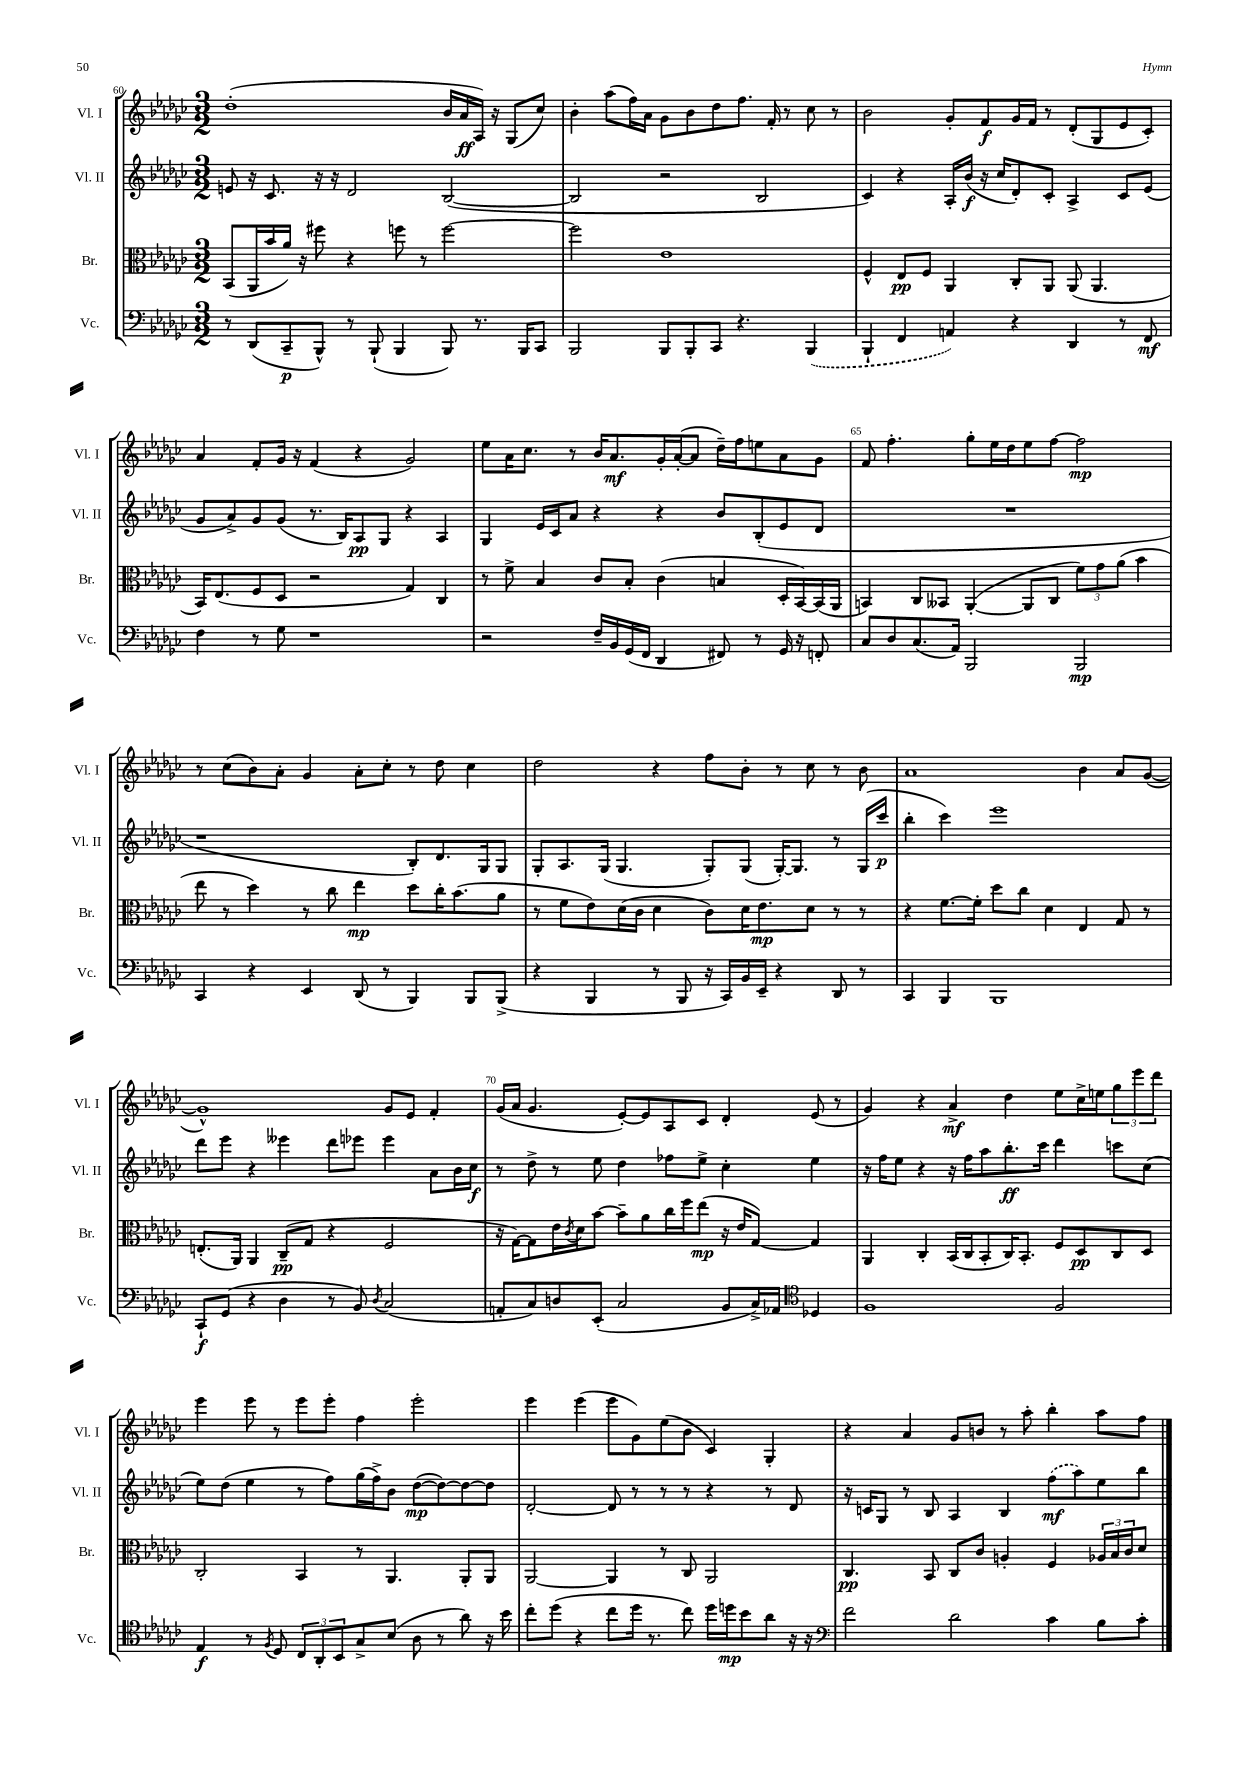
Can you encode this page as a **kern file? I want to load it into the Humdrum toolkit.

**kern	**dynam	**kern	**dynam	**kern	**dynam	**kern	**dynam
*part4	*part4	*part3	*part3	*part2	*part2	*part1	*part1
*staff4	*staff4	*staff3	*staff3	*staff2	*staff2	*staff1	*staff1
*I"Vc.	*	*I"Br.	*	*I"Vl. II	*	*I"Vl. I	*
*I'Vc.	*	*I'Br.	*	*I'Vl. II	*	*I'Vl. I	*
*clefF4	*	*clefC3	*	*clefG2	*	*clefG2	*
*k[b-e-a-d-g-c-]	*	*k[b-e-a-d-g-c-]	*	*k[b-e-a-d-g-c-]	*	*k[b-e-a-d-g-c-]	*
*M3/2	*	*M3/2	*	*M3/2	*	*M3/2	*
=60	=60	=60	=60	=60	=60	=60	=60
8r	.	(8BB-/L	.	8en/	.	(1dd-'	.
(8DD-/L	.	16AA-/L	.	16r	.	.	.
.	.	16b-/	.	8.c-/	.	.	.
8CC-~/	p	16a-/JJ)	.	.	.	.	.
.	.	16r	.	.	.	.	.
8BBB-^^/J)	.	8ff#X\	.	16r	.	.	.
.	.	.	.	16r	.	.	.
8r	.	4r	.	2d-/	.	.	.
(8BBB-`/	.	.	.	.	.	.	.
4BBB-/	.	8ffn\	.	.	.	.	.
.	.	8r	.	.	.	.	.
8BBB-/)	.	[2ff\	.	([2B-/	.	16b-/LL	.
.	.	.	.	.	.	16a-/	ff
8.r	.	.	.	.	.	16A-/JJ)	.
.	.	.	.	.	.	16r	.
.	.	.	.	.	.	(8G-/L	.
16BBB-/KL	.	.	.	.	.	.	.
8CC-/J	.	.	.	.	.	8cc-/J)	.
=61	=61	=61	=61	=61	=61	=61	=61
2BBB-/	.	2ff\]	.	2B-/]	.	4b-'\	.
.	.	.	.	.	.	(8aa-\L	.
.	.	.	.	.	.	16ff\L)	.
.	.	.	.	.	.	16a-\JJ	.
8BBB-/L	.	1e-	.	2r	.	8g-\L	.
8BBB-'/	.	.	.	.	.	8b-\	.
8CC-/J	.	.	.	.	.	8dd-\	.
4.r	.	.	.	.	.	8.ff\J	.
.	.	.	.	2B-/	.	.	.
.	.	.	.	.	.	16f'/	.
.	.	.	.	.	.	8r	.
(4BBB-/	.	.	.	.	.	8cc-\	.
.	.	.	.	.	.	8r	.
=62	=62	=62	=62	=62	=62	=62	=62
4BBB-`/	.	4F^^/	.	4c-/)	.	2b-\	.
4FF/	.	8E-/L	pp	4r	.	.	.
.	.	8F/J	.	.	.	.	.
4AAn/)	.	4AA-/	.	16A-'/LL	.	8g-'/L	.
.	.	.	.	(16b-/JJ	f	.	.
.	.	.	.	16r	.	8f/	f
.	.	.	.	16cc-/KL	.	.	.
4r	.	8C-'/L	.	8d-'/)	.	16g-/L	.
.	.	.	.	.	.	16f/JJ	.
.	.	8AA-/J	.	8c-'/J	.	8r	.
4DD-/	.	(8AA-/	.	4A-^/	.	(8d-'/L	.
.	.	4.AA-/	.	.	.	8G-/	.
8r	.	.	.	8c-/L	.	8e-/	.
8FF/	mf	.	.	(8e-/J	.	8c-'/J)	.
!!LO:LB:g=z
=63	=63	=63	=63	=63	=63	=63	=63
4F\	.	16BB-/KL)	.	8g-/L	.	4a-/	.
.	.	(8.E-/	.	.	.	.	.
.	.	.	.	8a-^/)	.	.	.
8r	.	8F/	.	8g-/	.	8f'/L	.
8G-\	.	8D-/J	.	(8g-/J	.	16g-/Jk	.
.	.	.	.	.	.	16r	.
1r	.	2r	.	8.r	.	(4f/	.
.	.	.	.	16B-/KL)	.	.	.
.	.	.	.	8A-/	pp	4r	.
.	.	.	.	8G-/J	.	.	.
.	.	4G-/)	.	4r	.	2g-/)	.
.	.	4C-/	.	4A-/	.	.	.
=64	=64	=64	=64	=64	=64	=64	=64
2r	.	8r	.	4G-/	.	8ee-\L	.
.	.	8f^\	.	.	.	16a-\K	.
.	.	.	.	.	.	8.cc-\J	.
.	.	4B-/	.	16e-/LL	.	.	.
.	.	.	.	16c-/J	.	.	.
.	.	.	.	8a-/J	.	8r	.
16F~/LL	.	8c-/L	.	4r	.	16b-/KL	.
16BB-/	.	.	.	.	.	8.a-/	mf
(16GG-/	.	8B-'/J	.	.	.	.	.
16FF/JJ	.	.	.	.	.	.	.
4DD-/	.	(4c-\	.	4r	.	16g-'/L	.
.	.	.	.	.	.	([16a-'/J	.
.	.	.	.	.	.	8a-/J]	.
8FF#X/)	.	4Bn/	.	8b-/L	.	16dd-~\LL)	.
.	.	.	.	.	.	16ff\J	.
8r	.	.	.	(8B-'/	.	8een\	.
16GG-/	.	16D-'/LL	.	8e-/	.	8a-\	.
16r	.	[16BB-/)	.	.	.	.	.
8FFn'/	.	(16BB-/]	.	8d-/J	.	8g-\J	.
.	.	16AA-/JJ	.	.	.	.	.
=65	=65	=65	=65	=65	=65	=65	=65
8C-/L	.	4BBn/)	.	1.r	.	8f/	.
8D-/	.	.	.	.	.	4.ff'\	.
(8.C-/	.	8C-/L	.	.	.	.	.
.	.	8BB--X/J	.	.	.	.	.
16AA-/Jk)	.	.	.	.	.	.	.
2BBB-/	.	([4AA-'/	.	.	.	8gg-'\L	.
.	.	.	.	.	.	16ee-\L	.
.	.	.	.	.	.	16dd-\J	.
.	.	8AA-/L]	.	.	.	8ee-\	.
.	.	8C-/J	.	.	.	[8ff\J	.
2BBB-/	mp	12f\L)	.	.	.	2ff\]	mp
.	.	12g-\	.	.	.	.	.
.	.	(12a-\J	.	.	.	.	.
.	.	4b-\	.	.	.	.	.
!!LO:LB:g=z
=66	=66	=66	=66	=66	=66	=66	=66
4CC-/	.	8ee-\	.	1r	.	8r	.
.	.	8r	.	.	.	(8cc-\L	.
4r	.	4dd-\)	.	.	.	8b-\)	.
.	.	.	.	.	.	8a-'\J	.
4EE-/	.	8r	.	.	.	4g-/	.
.	.	8cc-\	.	.	.	.	.
(8DD-/	.	4ee-\	mp	.	.	8a-'\L	.
8r	.	.	.	.	.	8cc-'\J	.
4BBB-/)	.	8dd-\L	.	8B-'/L)	.	8r	.
.	.	16cc-'\K	.	8.d-/	.	8dd-\	.
.	.	(8.b-\	.	.	.	.	.
8BBB-/L	.	.	.	.	.	4cc-\	.
.	.	.	.	16G-/k	.	.	.
(8BBB-^/J	.	8a-\J	.	8G-/J	.	.	.
=67	=67	=67	=67	=67	=67	=67	=67
4r	.	8r	.	8G-'/L	.	2dd-\	.
.	.	8f\L	.	8.A-/	.	.	.
4BBB-/	.	8e-\)	.	.	.	.	.
.	.	.	.	(16G-/Jk	.	.	.
.	.	(16d-\L	.	4.G-/	.	.	.
.	.	16c-\JJ	.	.	.	.	.
8r	.	4d-\	.	.	.	4r	.
8BBB-/	.	.	.	.	.	.	.
16r	.	8c-\L)	.	8G-'/L)	.	8ff\L	.
16CC-/LL)	.	.	.	.	.	.	.
16BB-/	.	16d-\K	.	(8G-/J	.	8b-'\J	.
16EE-~/JJ	.	8.e-\	mp	.	.	.	.
4r	.	.	.	[16G-'/KL)	.	8r	.
.	.	.	.	8.G-/J]	.	.	.
.	.	8d-\J	.	.	.	8cc-\	.
8DD-/	.	8r	.	8r	.	8r	.
8r	.	8r	.	(16G-/LL	.	8b-\	.
.	.	.	.	16ccc-/JJ	p	.	.
=68	=68	=68	=68	=68	=68	=68	=68
4CC-/	.	4r	.	4bb-'\	.	1a-	.
4BBB-/	.	[8.f\L	.	4ccc-\)	.	.	.
.	.	16f'\Jk]	.	.	.	.	.
1BBB-	.	8dd-\L	.	1eee-	.	.	.
.	.	8cc-\J	.	.	.	.	.
.	.	4d-\	.	.	.	.	.
.	.	4E-/	.	.	.	4b-\	.
.	.	8G-/	.	.	.	8a-/L	.
.	.	8r	.	.	.	([8g-/J	.
!!LO:LB:g=z
=69	=69	=69	=69	=69	=69	=69	=69
8CC-`/L	f	(8.En'/L	.	8ddd-\L	.	1g-^^])	.
(8GG-/J	.	.	.	8eee-\J	.	.	.
.	.	16AA-/Jk)	.	.	.	.	.
4r	.	4AA-/	.	4r	.	.	.
4D-\	.	(8C-~/L	pp	4eee--X\	.	.	.
.	.	8G-/J	.	.	.	.	.
8r	.	4r	.	8ddd-\L	.	.	.
8BB-/)	.	.	.	8eee-X\J	.	.	.
8qD-/	.	.	.	.	.	.	.
(2C-/	.	2F/	.	4eee-\	.	8g-/L	.
.	.	.	.	.	.	8e-/J	.
.	.	.	.	8a-\L	.	4f'/	.
.	.	.	.	16b-\L	.	.	.
.	.	.	.	16cc-\JJ	f	.	.
=70	=70	=70	=70	=70	=70	=70	=70
8AAn'/L	.	16r	.	8r	.	(16g-/LL	.
.	.	[16G-\KL)	.	.	.	16a-/JJ	.
8C-/)	.	8G-\]	.	8dd-^\	.	4.g-/	.
8Dn/	.	16e-\L	.	8r	.	.	.
.	.	8qc-/	.	.	.	.	.
.	.	16d-\J	.	.	.	.	.
(8EE-'/J	.	[8b-\J	.	8ee-\	.	.	.
2C-/	.	8b-~\L]	.	4dd-\	.	[8e-'/L)	.
.	.	8a-\	.	.	.	8e-/]	.
.	.	16cc-\L	.	8ff-X\L	.	8A-/	.
.	.	16ff\J	.	.	.	.	.
.	.	(8ee-\J	mp	8ee-^\J	.	8c-/J	.
8BB-/L	.	16r	.	4cc-'\	.	4d-'/	.
.	.	16e-/KL	.	.	.	.	.
16C-^/L)	.	[8G-/J)	.	.	.	.	.
16AA-X/JJ	.	.	.	.	.	.	.
*clefC4	*	*	*	*	*	*	*
4D-X/	.	4G-/]	.	4ee-\	.	(8e-/	.
.	.	.	.	.	.	8r	.
=71	=71	=71	=71	=71	=71	=71	=71
1F	.	4AA-/	.	16r	.	4g-/)	.
.	.	.	.	16ff\KL	.	.	.
.	.	.	.	8ee-\J	.	.	.
.	.	4C-'/	.	4r	.	4r	.
.	.	(16BB-/LL	.	16r	.	4a-^/	mf
.	.	16C-/J	.	16ff\KL	.	.	.
.	.	8BB-'/	.	8aa-\	.	.	.
.	.	16C-/K)	.	8.bb-'\	ff	4dd-\	.
.	.	8.BB-'/J	.	.	.	.	.
.	.	.	.	16ccc-\Jk	.	.	.
2F/	.	8F/L	.	4ddd-\	.	8ee-\L	.
.	.	8D-/	pp	.	.	16cc-^\L	.
.	.	.	.	.	.	16een\J	.
.	.	8C-/	.	8cccn\L	.	12gg-\	.
.	.	.	.	.	.	12eee-\	.
.	.	8D-/J	.	(8cc-\J	.	.	.
.	.	.	.	.	.	12ddd-\J	.
!!LO:LB:g=z
=72	=72	=72	=72	=72	=72	=72	=72
4E-/	f	2C-'/	.	8ee-\L)	.	4eee-\	.
.	.	.	.	(8dd-\J	.	.	.
8r	.	.	.	4ee-\	.	8eee-\	.
8qF/	.	.	.	.	.	.	.
8D-/	.	.	.	.	.	8r	.
12C-/L	.	4BB-/	.	8r	.	8eee-\L	.
12AA-'/	.	.	.	.	.	.	.
.	.	.	.	8ff\L)	.	8eee-'\J	.
12BB-/	.	.	.	.	.	.	.
8G-^/	.	8r	.	(16gg-\L	.	4ff\	.
.	.	.	.	16ff^\J)	.	.	.
(8B-/J	.	4.AA-/	.	8b-\J	.	.	.
8A-\	.	.	.	([8dd-\L	mp	2eee-'\	.
8r	.	.	.	8dd-\_)	.	.	.
8a-\)	.	8AA-'/L	.	8dd-\_	.	.	.
16r	.	8AA-/J	.	8dd-\J]	.	.	.
16b-\	.	.	.	.	.	.	.
=73	=73	=73	=73	=73	=73	=73	=73
8cc-'\L	.	[2AA-/	.	[2d-'/	.	4eee-\	.
(8dd-\J	.	.	.	.	.	.	.
4r	.	.	.	.	.	(4eee-\	.
8cc-\L	.	4AA-/]	.	8d-/]	.	8eee-\L	.
16dd-\Jk	.	.	.	8r	.	8g-\)	.
8.r	.	.	.	.	.	.	.
.	.	8r	.	8r	.	(8ee-\	.
8cc-\)	.	8C-/	.	8r	.	8b-\J	.
16dd-\LL	.	2AA-/	.	4r	.	4c-/)	.
16ddn\J	mp	.	.	.	.	.	.
8b-\	.	.	.	.	.	.	.
8a-\J	.	.	.	8r	.	4G-'/	.
16r	.	.	.	8d-/	.	.	.
16r	.	.	.	.	.	.	.
=74	=74	=74	=74	=74	=74	=74	=74
*clefF4	*	*	*	*	*	*	*
2f\	.	4.C-/	pp	16r	.	4r	.
.	.	.	.	16cn/KL	.	.	.
.	.	.	.	8G-/J	.	.	.
.	.	.	.	8r	.	4a-/	.
.	.	8BB-/	.	8B-/	.	.	.
2d-\	.	8C-/L	.	4A-/	.	8g-/L	.
.	.	8c-/J	.	.	.	8bn/J	.
.	.	4An'/	.	4B-/	.	8r	.
.	.	.	.	.	.	8aa-'\	.
4c-\	.	4F/	.	(8ff\L	mf	4bb-'\	.
.	.	.	.	8aa-\)	.	.	.
8B-\L	.	24A-X/LL	.	8ee-\	.	8aa-\L	.
.	.	24B-/	.	.	.	.	.
.	.	24c-/J	.	.	.	.	.
8c-'\J	.	8d-/J	.	8bb-\J	.	8ff\J	.
==	==	==	==	==	==	==	==
*-	*-	*-	*-	*-	*-	*-	*-
